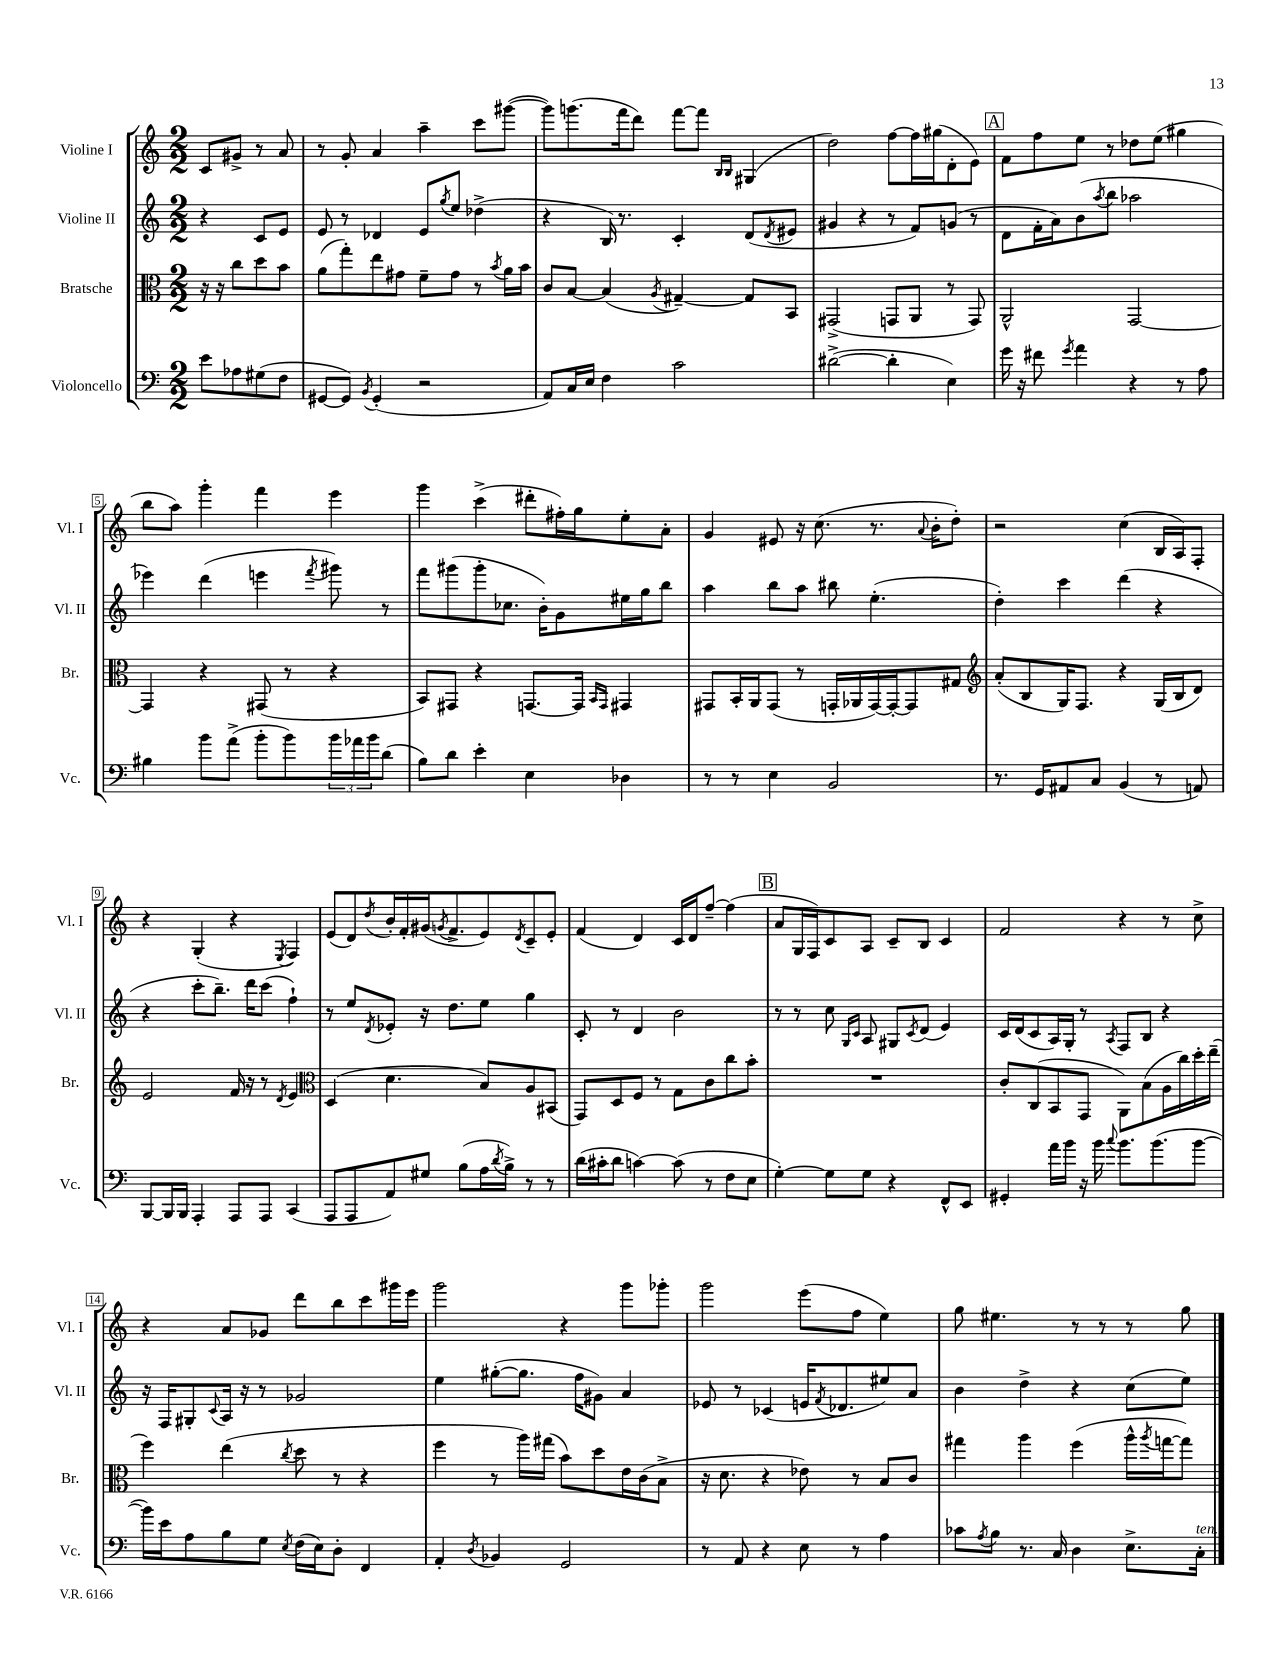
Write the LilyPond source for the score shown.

<<
\new StaffGroup <<
\new Staff = "s0" \with { instrumentName = "Violine I" shortInstrumentName = "Vl. I" } {
    \clef treble \key c \major \numericTimeSignature \time 2/2 \partial 2
    c'8 gis'8-> r8 a'8 |
    r8 g'8-. a'4 a''4-- c'''8 gis'''8~( |
    gis'''8) g'''8.( f'''16 d'''8) f'''8~ f'''8 \grace { b16 b16 } gis4( |
    d''2) f''8~ f''16 gis''16( d'8-. e'8) |
    \mark \markup { \box "A" } f'8 f''8 e''8 r8 des''8 e''8( gis''4 |
    b''8 a''8) g'''4-. f'''4 e'''4 |
    g'''4 c'''4->( dis'''8-. fis''16-.) g''16 e''8-. a'8-. |
    g'4 eis'8 r16 c''8.( r8. \appoggiatura { a'8 } b'16-. d''8-.) |
    r2 c''4( b16 a16) f8-. |
    r4 g4-.( r4 \acciaccatura { e8 } f4) |
    e'8( d'8) \acciaccatura { d''8 } b'16-. f'16-. gis'16( \acciaccatura { g'8 } f'8.-> e'8) \acciaccatura { d'8 } c'8-- e'8-. |
    f'4( d'4) c'16 d'16 f''8~-- f''4( |
    \mark \markup { \box "B" } a'8 g16 f16) c'8 a8 c'8-- b8 c'4 |
    f'2 r4 r8 c''8-> |
    r4 a'8 ges'8 d'''8 b''8 c'''8 gis'''16 e'''16 |
    g'''2 r4 g'''8 ges'''8-. |
    g'''2 e'''8( f''8 e''4) |
    g''8 eis''4. r8 r8 r8 g''8 \bar "|." |
}
\new Staff = "s1" \with { instrumentName = "Violine II" shortInstrumentName = "Vl. II" } {
    \clef treble \key c \major \numericTimeSignature \time 2/2 \partial 2
    r4 c'8 e'8 |
    e'8 r8 des'4 e'8 \acciaccatura { g''8 } e''8 des''4->( |
    r4 b16) r8. c'4-. d'8( \acciaccatura { d'8 } eis'8 |
    gis'4 r4 r8 f'8) g'8( r8 |
    \mark \markup { \box "A" } d'8 f'16-. a'16) b'8( \acciaccatura { a''8 } b''8 aes''2 |
    ees'''4) d'''4( e'''4 \acciaccatura { f'''8 } gis'''8) r8 |
    f'''8 gis'''8( gis'''8-. ces''8. b'16-.) g'8 eis''16 g''16 b''8 |
    a''4 b''8 a''8 bis''8 e''4.-.( |
    d''4-.) c'''4 d'''4( r4 |
    r4 c'''8-. b''8.--) d'''16 c'''8( f''4-!) |
    r8 e''8 \acciaccatura { d'8 } ees'8-. r16 d''8. e''8 g''4 |
    c'8-. r8 d'4 b'2 |
    \mark \markup { \box "B" } r8 r8 c''8 \grace { g16 c'16 } a8 gis8 \acciaccatura { c'8 } d'8( e'4) |
    c'16 d'16( c'8 a16) g16-. r8 \acciaccatura { a8 } f8 b8 r4 |
    r16 f16 gis8-. \appoggiatura { c'8 } a16 r16 r8 ges'2 |
    e''4 gis''8~-.( gis''8. f''16 gis'8) a'4 |
    ees'8 r8 ces'4( e'16 \acciaccatura { f'8 } des'8. eis''8) a'8 |
    b'4 d''4-> r4 c''8( e''8) \bar "|." |
}
\new Staff = "s2" \with { instrumentName = "Bratsche" shortInstrumentName = "Br." } {
    \clef alto \key c \major \numericTimeSignature \time 2/2 \partial 2
    r16 r16 c''8 d''8 b'8 |
    a'8( g''8-.) e''8 gis'8 f'8-- gis'8 r8 \acciaccatura { b'8 } a'16 b'16 |
    c'8 b8~ b4( \acciaccatura { a8 } gis4~--) gis8 b,8 |
    gis,2->( g,8 a,8 r8 g,8) |
    \mark \markup { \box "A" } a,2-^ g,2~ |
    g,4 r4 gis,8( r8 r4 |
    b,8) gis,8 r4 g,8.~ g,16 \grace { b,16 g,16 } gis,4 |
    gis,8 b,16-. a,16 gis,8( r8 g,16-. aes,16 g,16~) g,16~-. g,8 gis8 |
    \clef treble a'8-.( b8 g16) f8. r4 g16( b16 d'8) |
    e'2 f'16 r16 r8 \acciaccatura { d'8 } e'4 |
    \clef alto d4( d'4. b8) a8 bis,8( |
    g,8) d8 f8 r8 g8 c'8 c''8 b'8-. |
    \mark \markup { \box "B" } R1 |
    c'8-. c8( b,8 g,8 a,8) b8( a16 c''16) d''16-. e''16--( |
    f''4) e''4( \acciaccatura { c''8 } d''8 r8 r4 |
    f''4 r8 a''16) gis''16( b'8) d''8 e'16 c'16( b8-> |
    r16 d'8. r4 ees'8) r8 b8 c'8 |
    gis''4 a''4 f''4( a''16-^ \acciaccatura { a''8 } g''16~ g''8) \bar "|." |
}
\new Staff = "s3" \with { instrumentName = "Violoncello" shortInstrumentName = "Vc." } {
    \clef bass \key c \major \numericTimeSignature \time 2/2 \partial 2
    e'8 aes8 gis8( f8 |
    gis,8~ gis,8) \acciaccatura { b,8 } gis,4-.( r2 |
    a,8) c16 e16 f4 c'2 |
    dis'2~->( dis'4-. e4) |
    \mark \markup { \box "A" } g'16 r16 fis'8 \acciaccatura { g'8 } a'4 r4 r8 a8 |
    bis4 b'8 a'8->( b'8-. b'8) \tuplet 3/2 { b'16 aes'16 b'16 } d'8( |
    b8) d'8 e'4-. e4 des4 |
    r8 r8 e4 b,2 |
    r8. g,16 ais,8 c8 b,4( r8 a,8) |
    b,,8~ b,,16 b,,16 a,,4-. a,,8 a,,8 c,4( |
    a,,8 a,,8 a,8) gis8 b8( a16 \acciaccatura { d'8 } b16->) r8 r8 |
    d'16( cis'16-. d'8 c'4~) c'8( r8 f8 e8 |
    \mark \markup { \box "B" } g4~-.) g8 g8 r4 f,8-^ e,8 |
    gis,4-. a'16 b'16 r16 b'16 \appoggiatura { c''8 } b'8. b'8.( b'8~ |
    b'16) e'16 a8 b8 g8 \acciaccatura { e8 } f16( e16) d8-. f,4 |
    a,4-. \acciaccatura { d8 } bes,4 g,2 |
    r8 a,8 r4 e8 r8 a4 |
    ces'8 \acciaccatura { a8 } b8 r8. c16 d4 e8.-> c16-.^\markup { \italic "ten." } \bar "|." |
}
>>
>>
\layout { \context { \Score \override BarNumber.stencil = #(make-stencil-boxer 0.1 0.3 ly:text-interface::print) } }
